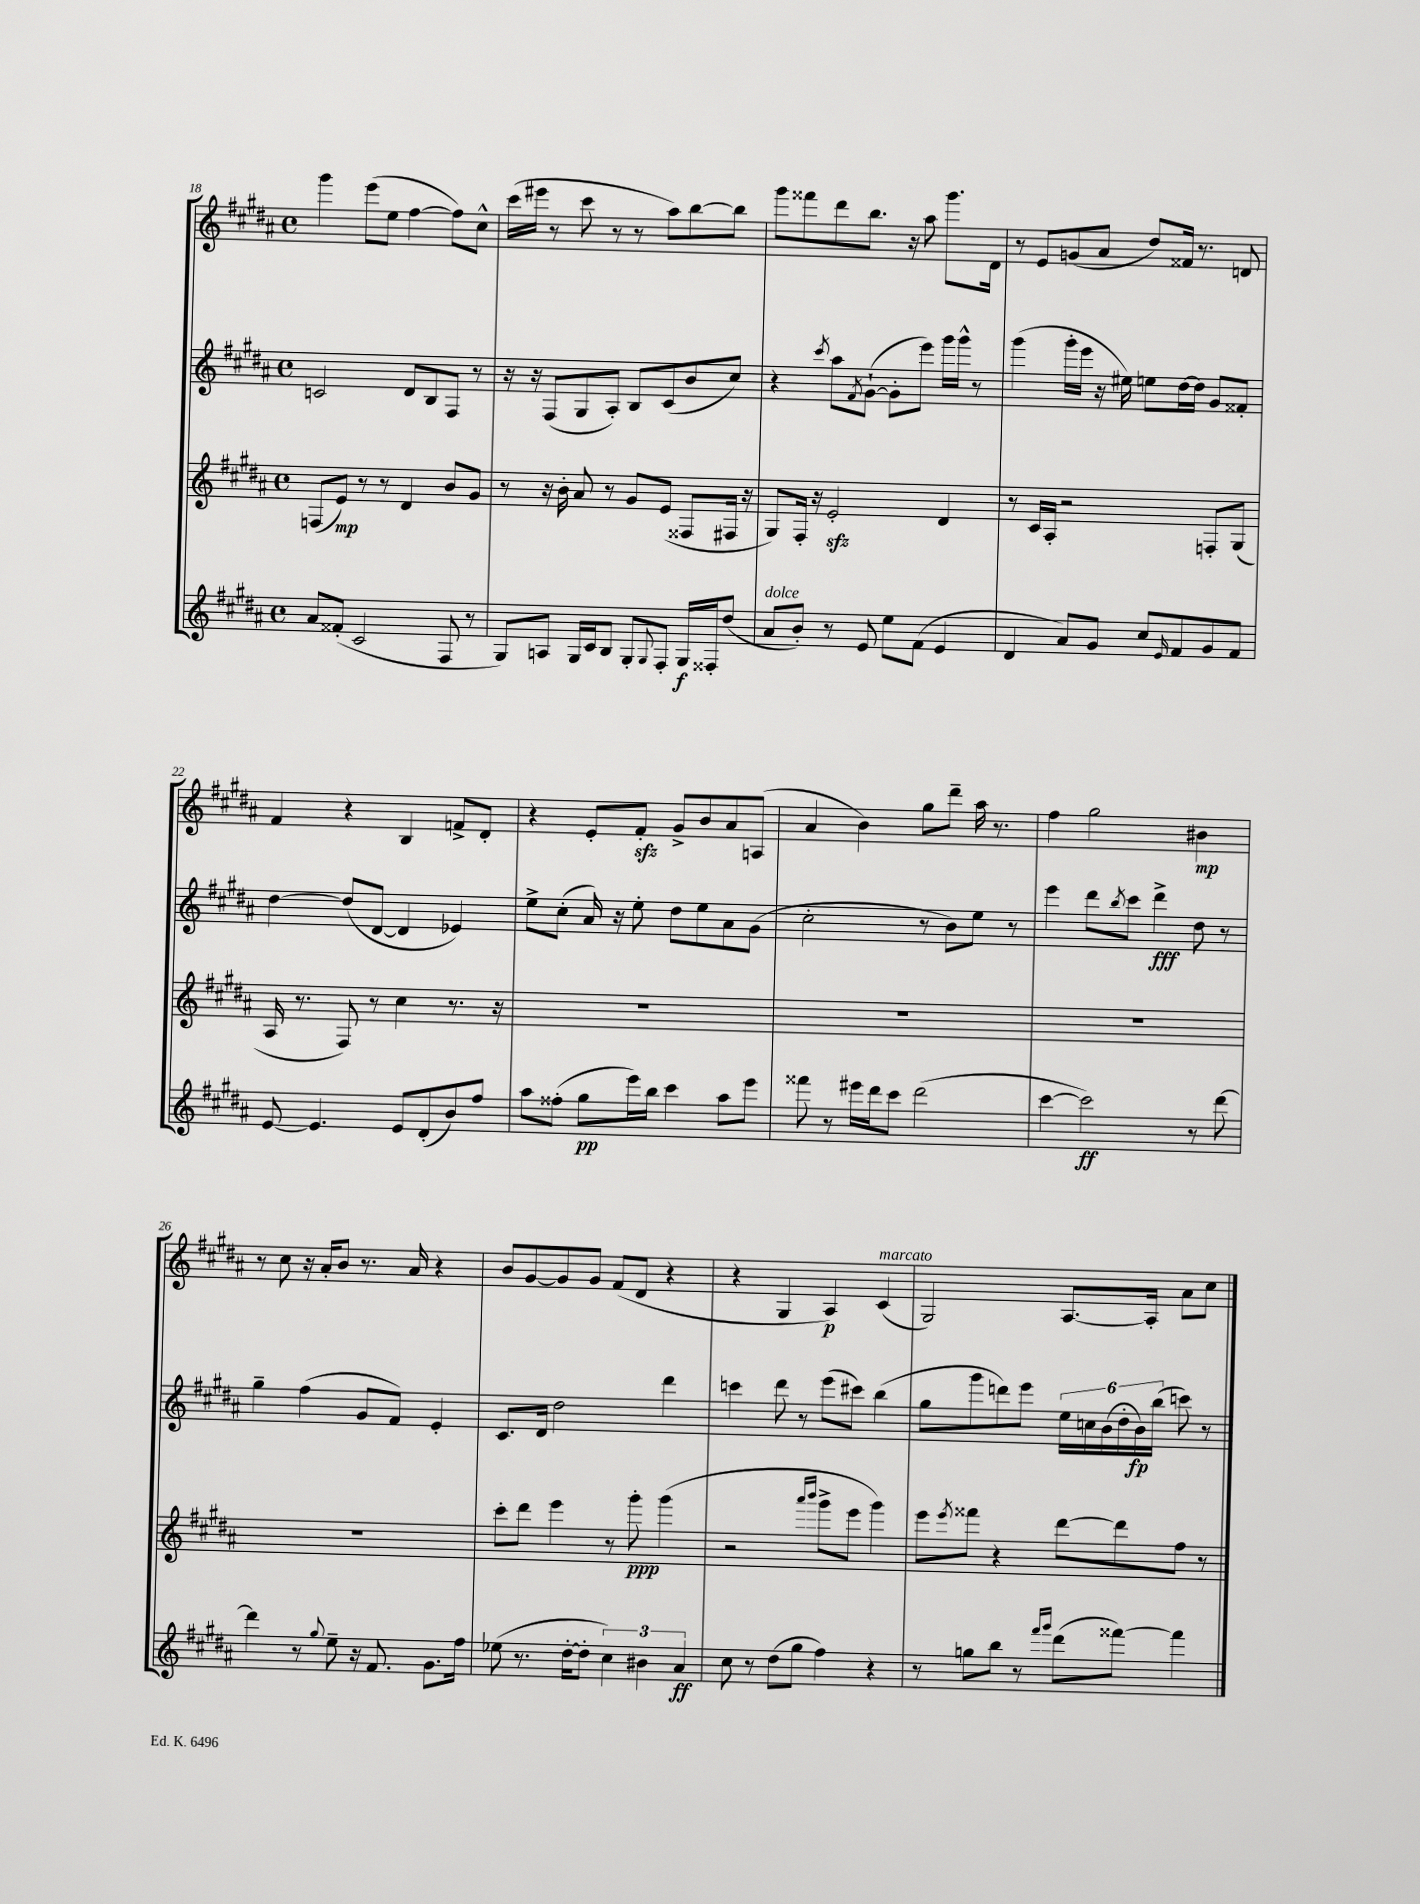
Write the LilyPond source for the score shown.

<<
\new StaffGroup <<
\new Staff = "s0" {
    \clef treble \key b \major \defaultTimeSignature \time 4/4
    gis'''4 e'''8( e''8 fis''4~ fis''8) cis''8-^ |
    cis'''16( eis'''16 r8 cis'''8 r8 r8 ais''8) b''8~ b''8 |
    gis'''8 fisis'''8 dis'''8 b''8. r16 ais''8 gis'''8. dis'16 |
    r8 e'8 g'8( ais'8 dis''8) fisis'16 r8. d'8 |
    fis'4 r4 b4 f'8-> dis'8-. |
    r4 e'8-. fis'8-.\sfz gis'8-> b'8 ais'8 a8( |
    ais'4 b'4) gis''8 dis'''8-- ais''16 r8. |
    fis''4 gis''2 bis'4\mp |
    r8 cis''8 r16 ais'16-. b'8 r8. ais'16 r4 |
    b'8 gis'8~ gis'8 gis'8 fis'8( dis'8 r4 |
    r4 gis4 ais4\p) cis'4^\markup { \italic "marcato" }( |
    gis2) ais8.~ ais16-. ais'8 cis''8 \bar "|." |
}
\new Staff = "s1" {
    \clef treble \key b \major \defaultTimeSignature \time 4/4
    c'2 dis'8 b8 fis8 r8 |
    r16 r16 fis8( gis8 ais8-.) b8 cis'8( b'8 cis''8) |
    r4 \acciaccatura { cis'''8 } ais''8 \acciaccatura { fis'8 } gis'8~-!( gis'8-. e'''8) gis'''16 gis'''16-^ r8 |
    gis'''4( gis'''16-. e'''16 r16 eis''16) e''8 dis''16~ dis''16 gis'8 fisis'8-. |
    dis''4~ dis''8( dis'8~ dis'4 ees'4) |
    e''8-> cis''8-.( ais'16) r16 e''8-. dis''8 e''8 ais'8 gis'8( |
    cis''2-. r8 b'8) e''8 r8 |
    e'''4 dis'''8 \acciaccatura { b''8 } cis'''8 dis'''4->\fff dis''8 r8 |
    gis''4-- fis''4( gis'8 fis'8) e'4-. |
    cis'8. dis'16 dis''2 dis'''4 |
    c'''4 dis'''8 r8 e'''8( cis'''8) b''4( |
    gis''8 gis'''8 d'''8) e'''8 \tuplet 6/4 { e''16 c''16 b'16( dis''16-. b'16\fp) b''16( } c'''8) r8 \bar "|." |
}
\new Staff = "s2" {
    \clef treble \key b \major \defaultTimeSignature \time 4/4
    f8( e'8\mp) r8 r8 dis'4 b'8 gis'8 |
    r8 r16 b'16-. ais'8 r8 gis'8 e'8( fisis8 fis16 r16 |
    gis8) fis16-. r16 e'2-.\sfz dis'4 |
    r8 cis'16 ais16-. r2 f8-. gis8( |
    ais16 r8. fis8) r8 cis''4 r8. r16 |
    R1 |
    R1 |
    R1 |
    R1 |
    cis'''8-. dis'''8 e'''4 r8 gis'''8-.\ppp gis'''4( |
    r2 \grace { ais'''16 b'''16 } gis'''8-> e'''8 gis'''4) |
    e'''8 \acciaccatura { e'''8 } fisis'''8 r4 dis'''8~ dis'''8 fis''8 r8 \bar "|." |
}
\new Staff = "s3" {
    \clef treble \key b \major \defaultTimeSignature \time 4/4
    ais'8 fisis'8-.( cis'2 fis8 r8 |
    gis8) a8 gis16 cis'16 b8 gis8-. \appoggiatura { gis8 } fis8-. gis16\f fisis16-. dis''8( |
    ais'8^\markup { \italic "dolce" } b'8-.) r8 e'8 e''8 fis'8( e'4 |
    dis'4 ais'8) gis'8 cis''8 \grace { e'16 } fis'8 gis'8 fis'8 |
    e'8~ e'4. e'8 dis'8-.( b'8) fis''8 |
    ais''8 fisis''8-.( gis''8\pp e'''16) b''16 cis'''4 ais''8 e'''8 |
    fisis'''8 r8 eis'''16 dis'''16 cis'''8 dis'''2( |
    cis'''4~ cis'''2\ff) r8 dis'''8~ |
    dis'''4 r8 \appoggiatura { gis''8 } e''8-- r16 fis'8. gis'8. fis''16 |
    ees''8( r8. dis''16~-. dis''8-. \tuplet 3/2 { cis''4) bis'4 ais'4\ff } |
    cis''8 r8 dis''8( gis''8 fis''4) r4 |
    r8 g''8 b''8 r8 \grace { fis'''16 gis'''16 } dis'''8( fisis'''8~) fisis'''4 \bar "|." |
}
>>
>>
\layout { \context { \Score currentBarNumber = #18 } }
